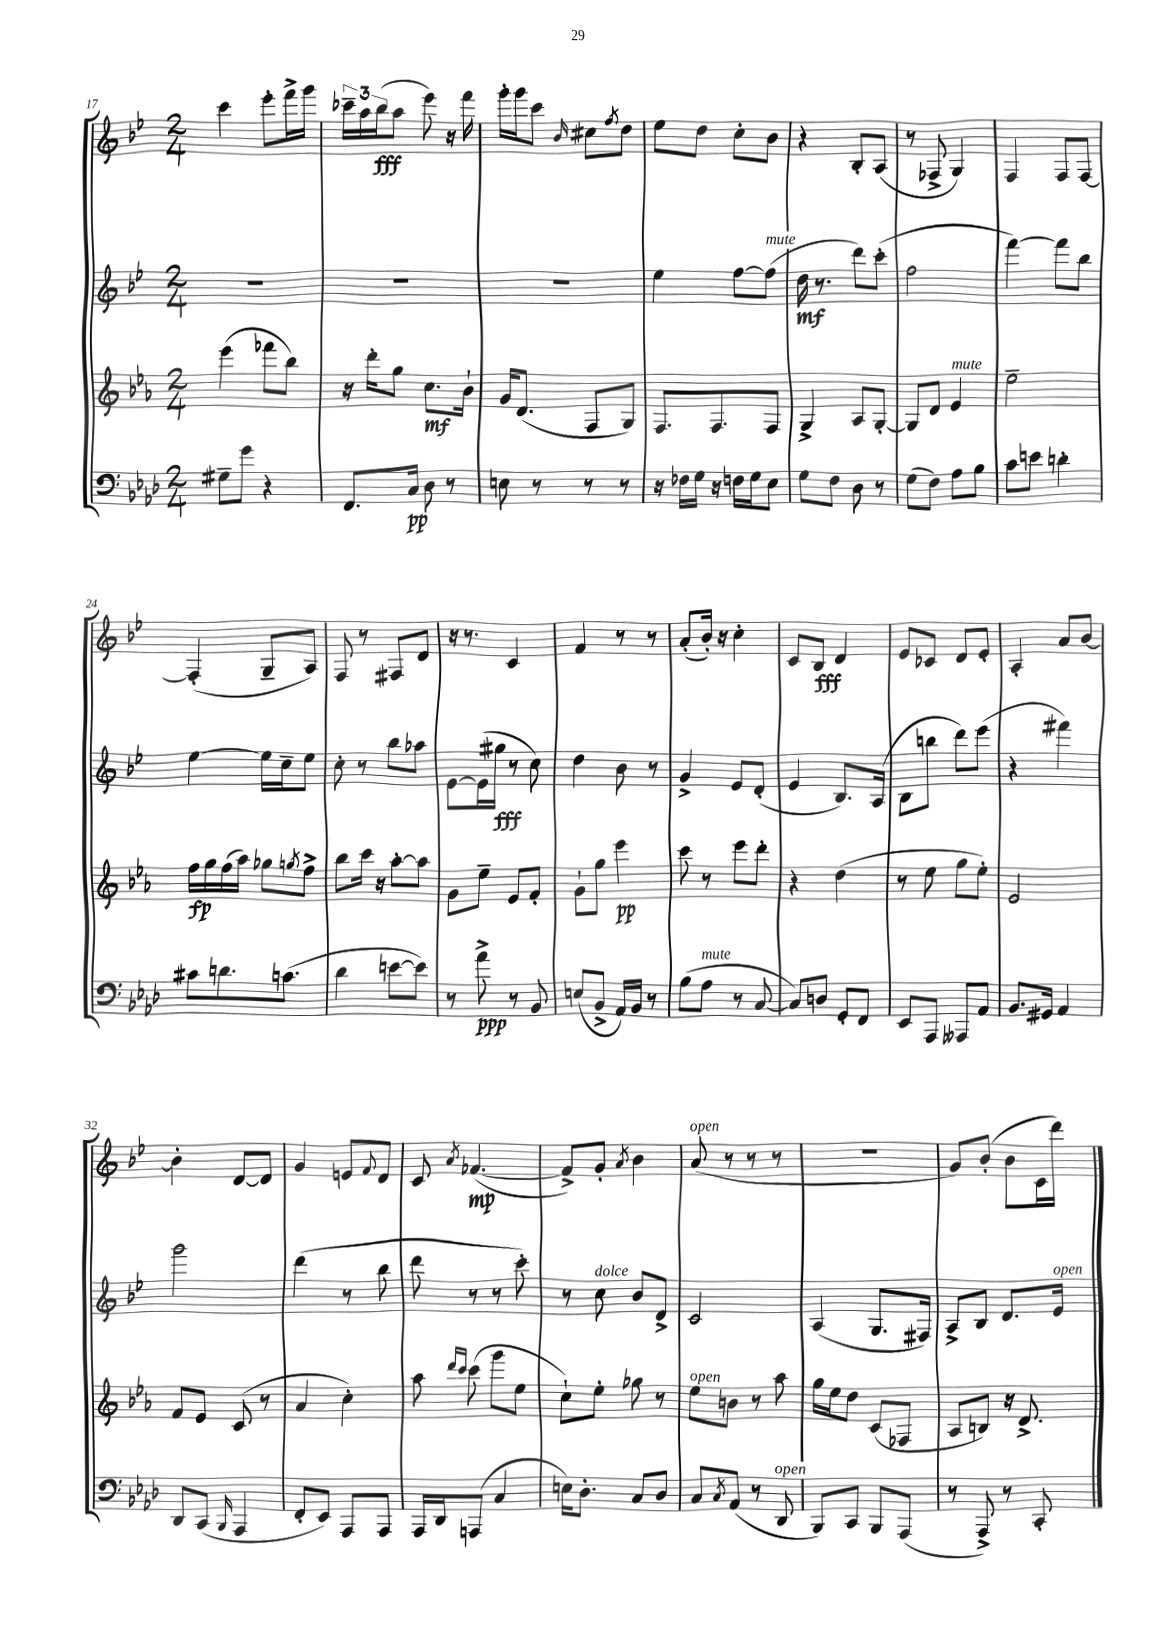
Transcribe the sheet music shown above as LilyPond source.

<<
\new StaffGroup <<
\new Staff = "s0" {
    \clef treble \key bes \major \numericTimeSignature \time 2/4
    c'''4 ees'''8-. f'''16-> g'''16 |
    \tuplet 3/2 { ces'''16-- a''16 bes''16\fff( } a''8 ees'''8) r16 f'''16 |
    g'''16-. g'''16 c'''8 \grace { bes'16 } cis''8 \acciaccatura { f''8 } d''8 |
    ees''8 d''8 c''8-. bes'8 |
    r4 bes8-. a8( |
    r8 fes8-> g4) |
    f4 f8 f8~ |
    f4-.( g8-- a8) |
    f8 r8 fis8 d'8 |
    r16 r8. c'4 |
    f'4 r8 r8 |
    a'8-.( bes'16-.) r16 c''4-. |
    c'8 bes8\fff d'4 |
    ees'8 ces'8 d'8 ees'8-. |
    a4-. a'8 bes'8~ |
    bes'4-. d'8~ d'8 |
    g'4 e'8 \appoggiatura { f'8 } d'8 |
    c'8 \acciaccatura { a'8 } fes'4.~\mp( |
    fes'8->) g'8-. \acciaccatura { a'8 } bes'4 |
    a'8^\markup { \italic "open" }( r8 r8 r8 |
    R2 |
    g'8) bes'8-.( bes'8 c'16 d'''16) \bar "|." |
}
\new Staff = "s1" {
    \clef treble \key bes \major \numericTimeSignature \time 2/4
    R2 |
    R2 |
    R2 |
    ees''4 f''8~ f''8^\markup { \italic "mute" }( |
    d''16\mf r8. d'''8) c'''8-.( |
    f''2 |
    f'''4~) f'''8 bes''8 |
    ees''4~ ees''16 c''16-- ees''8 |
    c''8-. r8 bes''8 aes''8 |
    ees'8~ ees'16( gis''16\fff r8 c''8) |
    d''4 bes'8 r8 |
    g'4-> ees'8 d'8-.( |
    ees'4 bes8.) a16( |
    bes8 b''8 d'''8) ees'''8( |
    r4 fis'''4) |
    g'''2 |
    d'''4( r8 bes''8 |
    d'''8 r8 r8 c'''8-.) |
    r8 c''8^\markup { \italic "dolce" } bes'8 d'8-> |
    c'2 |
    a4( g8. fis16) |
    a8-> bes8 d'8. ees'16^\markup { \italic "open" } \bar "|." |
}
\new Staff = "s2" {
    \clef treble \key ees \major \numericTimeSignature \time 2/4
    ees'''4( fes'''8 bes''8) |
    r16 d'''16-. g''8 c''8.\mf bes'16-! |
    g'16 d'8.( f8 g8) |
    f8. f8. f8 |
    g4-> aes8 g8~-. |
    g8 d'8 ees'4^\markup { \italic "mute" } |
    ees''2-- |
    f''16\fp g''16 f''16( aes''16) ges''8 \acciaccatura { g''8 } f''8-> |
    bes''8 c'''16 r16 aes''8~-. aes''8 |
    g'8 ees''8-- ees'8 f'8-. |
    g'8-! g''8 ees'''4\pp |
    c'''8 r8 ees'''8 d'''8-. |
    r4 d''4( |
    r8 ees''8 g''8 ees''8-.) |
    ees'2 |
    f'8 ees'8 c'8( r8 |
    aes'4 c''4-.) |
    aes''8 \grace { d'''16 c'''16 } c'''8( g'''8 ees''8 |
    c''8-!) ees''8-. ges''8 r8 |
    ees''8^\markup { \italic "open" } b'8 r8 aes''8 |
    g''16 ees''16 d''8 c'8( fes8 |
    aes8 b8) r16 d'8.-> \bar "|." |
}
\new Staff = "s3" {
    \clef bass \key aes \major \numericTimeSignature \time 2/4
    gis8-- g'8 r4 |
    f,8. c16\pp des8 r8 |
    e8 r8 r8 r8 |
    r16 fes16 g16 r16 f16 g16 ees8 |
    g8 f8 des8 r8 |
    g8( f8) aes8 bes8 |
    c'8 e'8 d'4-. |
    cis'8 d'8. c'8.( |
    des'4 e'8~ e'8) |
    r8 aes'8->\ppp r8 bes,8 |
    e8( bes,8-> aes,16) bes,16 r8 |
    bes8( aes8^\markup { \italic "mute" } r8 c8~ |
    c8) d8 g,8-. f,8 |
    ees,8 aes,,8 aeses,,8 aes,8 |
    bes,8. gis,16 aes,4 |
    des,8 c,8( \grace { bes,,16 } aes,,4 |
    f,8-. ees,8) aes,,8 aes,,8 |
    aes,,16 des,16 a,,8( c4 |
    e16) des8.-. c8 des8 |
    c8 \acciaccatura { c8 } aes,8( r8 des,8^\markup { \italic "open" } |
    bes,,8) c,8 bes,,8 aes,,8( |
    r8 aes,,8->) r8 c,8-. \bar "|." |
}
>>
>>
\layout { \context { \Score currentBarNumber = #17 } }
